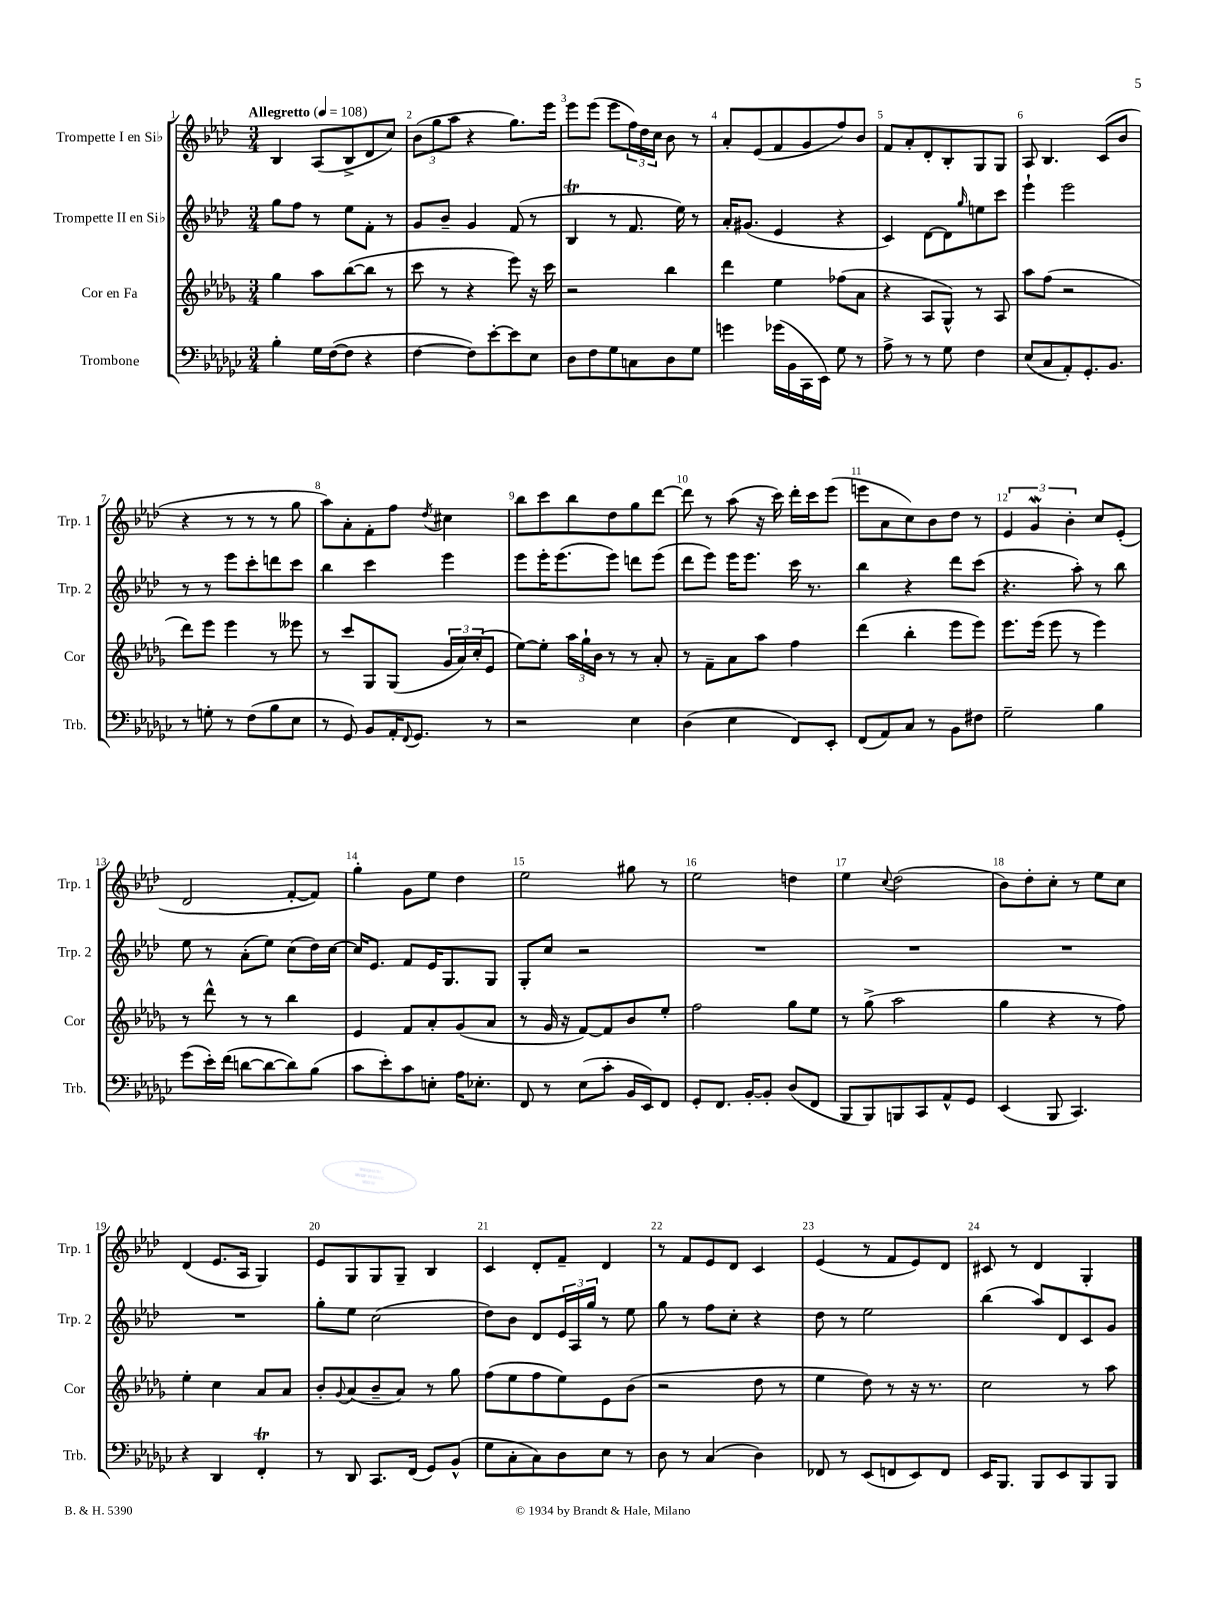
<<
\new StaffGroup <<
\new Staff = "s0" \with { instrumentName = "Trompette I en Sib" shortInstrumentName = "Trp. 1" } {
    \clef treble \key aes \major \numericTimeSignature \time 3/4 \tempo "Allegretto" 4 = 108
    bes4 aes8( bes8-> des'8 c''8) |
    \tuplet 3/2 { bes'8( g''8 aes''8 } r4 g''8.) ees'''16 |
    ees'''8 ees'''8( ees'''8 \tuplet 3/2 { f''16) des''16 c''16 } bes'8 r8 |
    aes'8-. ees'8( f'8 g'8 f''8) bes'8 |
    f'8 aes'8-. des'8-. bes8-. g8 g8 |
    aes8 bes4. c'8( bes'8 |
    r4 r8 r8 r8 g''8 |
    aes''8) aes'8-. f'8-. f''8 \acciaccatura { des''8 } cis''4 |
    bes''8 c'''8 bes''8 des''8 g''8 des'''8~ |
    des'''8 r8 aes''8( r16 c'''16) des'''16-. c'''16 ees'''8( |
    e'''8 aes'8 c''8) bes'8 des''8 r8 |
    \tuplet 3/2 { ees'4 g'4\mordent bes'4-. } c''8 ees'8-.( |
    des'2 f'8~-. f'8) |
    g''4-. g'8 ees''8 des''4 |
    ees''2 gis''8 r8 |
    ees''2 d''4 |
    ees''4 \appoggiatura { c''8 } des''2( |
    bes'8) des''8-. c''8-. r8 ees''8 c''8 |
    des'4( ees'8. aes16 g4) |
    ees'8 g8 g8 g8-- bes4 |
    c'4 des'8-. f'8-- des'4 |
    r8 f'8 ees'8 des'8 c'4 |
    ees'4( r8 f'8 ees'8) des'8 |
    cis'8 r8 des'4 g4-. \bar "|." |
}
\new Staff = "s1" \with { instrumentName = "Trompette II en Sib" shortInstrumentName = "Trp. 2" } {
    \clef treble \key aes \major \numericTimeSignature \time 3/4
    g''8 f''8 r8 ees''8 f'8-. r8 |
    g'8 bes'8-- g'4 f'8( r8 |
    bes4\trill r8 f'8. ees''16) r8 |
    aes'16-. gis'8.( ees'4 r4 |
    c'4) des'8~ des'8 \grace { g''16 } e''8 c'''8 |
    ees'''4-! ees'''2 |
    r8 r8 ees'''8 c'''8-. d'''8 c'''8 |
    bes''4 c'''4 ees'''4 |
    ees'''8 ees'''16-. ees'''8.( ees'''8) d'''8 ees'''8( |
    des'''8 ees'''8) ees'''16 ees'''8. c'''16 r8. |
    bes''4 r4 des'''8 c'''8( |
    r4. aes''8-.) r8 bes''8 |
    ees''8 r8 aes'8-.( ees''8) c''8( des''16) c''16~ |
    c''16 ees'8. f'8 ees'16 g8. g8 |
    g8-. c''8 r2 |
    R2. |
    R2. |
    R2. |
    R2. |
    g''8-. ees''8 c''2( |
    des''8) bes'8 des'8 \tuplet 3/2 { ees'16 aes16 g''16 } r8 ees''8 |
    g''8 r8 f''8 c''8-. r4 |
    des''8 r8 ees''2 |
    bes''4( aes''8) des'8 c'8 g'8 \bar "|." |
}
\new Staff = "s2" \with { instrumentName = "Cor en Fa" shortInstrumentName = "Cor" } {
    \clef treble \key des \major \numericTimeSignature \time 3/4
    ges''4 aes''8 bes''8~( bes''8 r8 |
    c'''8 r8 r4 ees'''8) r16 c'''16 |
    r2 bes''4 |
    des'''4 ees''4 fes''8( aes'8 |
    r4 aes8 ges8-^) r8 aes8 |
    aes''8 f''8( r2 |
    des'''8) ees'''8 ees'''4 r8 eeses'''8 |
    r8 c'''8 ges8 ges8( \tuplet 3/2 { ges'16 aes'16) c''16-.( } ees'8 |
    ees''8~) ees''8-. \tuplet 3/2 { aes''16 ges''16-! bes'16 } r8 r8 aes'8-. |
    r8 f'8-- aes'8 aes''8 f''4 |
    des'''4( bes''4-. ees'''8 ees'''8) |
    ees'''8. ees'''16( ees'''8 r8 ees'''4) |
    r8 des'''8-^ r8 r8 bes''4 |
    ees'4 f'8 aes'8-. ges'8( aes'8 |
    r8 ges'16 r16 f'8~) f'8 bes'8 ees''8-. |
    f''2 ges''8 ees''8 |
    r8 ges''8->( aes''2 |
    ges''4 r4 r8 f''8) |
    ees''4-. c''4 aes'8 aes'8 |
    bes'8-. \appoggiatura { ges'8 } aes'8( bes'8-- aes'8) r8 ges''8 |
    f''8( ees''8 f''8 ees''8) ees'8 bes'8( |
    r2 des''8 r8 |
    ees''4 des''8) r8 r16 r8. |
    c''2 r8 aes''8 \bar "|." |
}
\new Staff = "s3" \with { instrumentName = "Trombone" shortInstrumentName = "Trb." } {
    \clef bass \key ges \major \numericTimeSignature \time 3/4
    bes4-. ges16 f16~( f8 r4 |
    f4~ f8) ees'8~-. ees'8 ees8 |
    des8 f8 ges8 c8 des8 ges8 |
    g'4 ges'16( bes,16 ces,16 ees,16) ges8 r8 |
    aes8-> r8 r8 ges8 f4 |
    ees8( ces8 aes,8-.) ges,8.-. bes,8. |
    r8 g8-. r8 f8( bes8 ees8 |
    r8 ges,8) bes,8 aes,16-. \appoggiatura { f,8 } ges,8. r8 |
    r2 ees4 |
    des4( ees4 f,8) ees,8-. |
    f,8( aes,8) ces8 r8 bes,8 fis8 |
    ges2-- bes4 |
    ges'8( ees'16-.) f'16( d'8~ d'8~ d'8) bes8( |
    ces'8 ees'8-.) ces'8 e8-. aes16 ees8.-. |
    f,8 r8 ees8( ces'8-. bes,16 ees,16) f,8 |
    ges,8-. f,8. bes,16~-. bes,8-. des8( f,8 |
    bes,,8 bes,,8) b,,8 ces,8 aes,8-^ ges,8 |
    ees,4( bes,,8 ces,4.) |
    r4 des,4 f,4-.\trill |
    r8 des,8 ces,8. f,16( ges,8) bes,8-^( |
    ges8 ces8-. ces8) des8 ees8 r8 |
    des8 r8 ces4( des4) |
    fes,8 r8 ees,8( f,8 ees,8) f,8 |
    ees,16 bes,,8. bes,,8 ees,8 bes,,8 bes,,8 \bar "|." |
}
>>
>>
\layout { \context { \Score \override BarNumber.break-visibility = ##(#f #t #t) barNumberVisibility = #all-bar-numbers-visible } }
